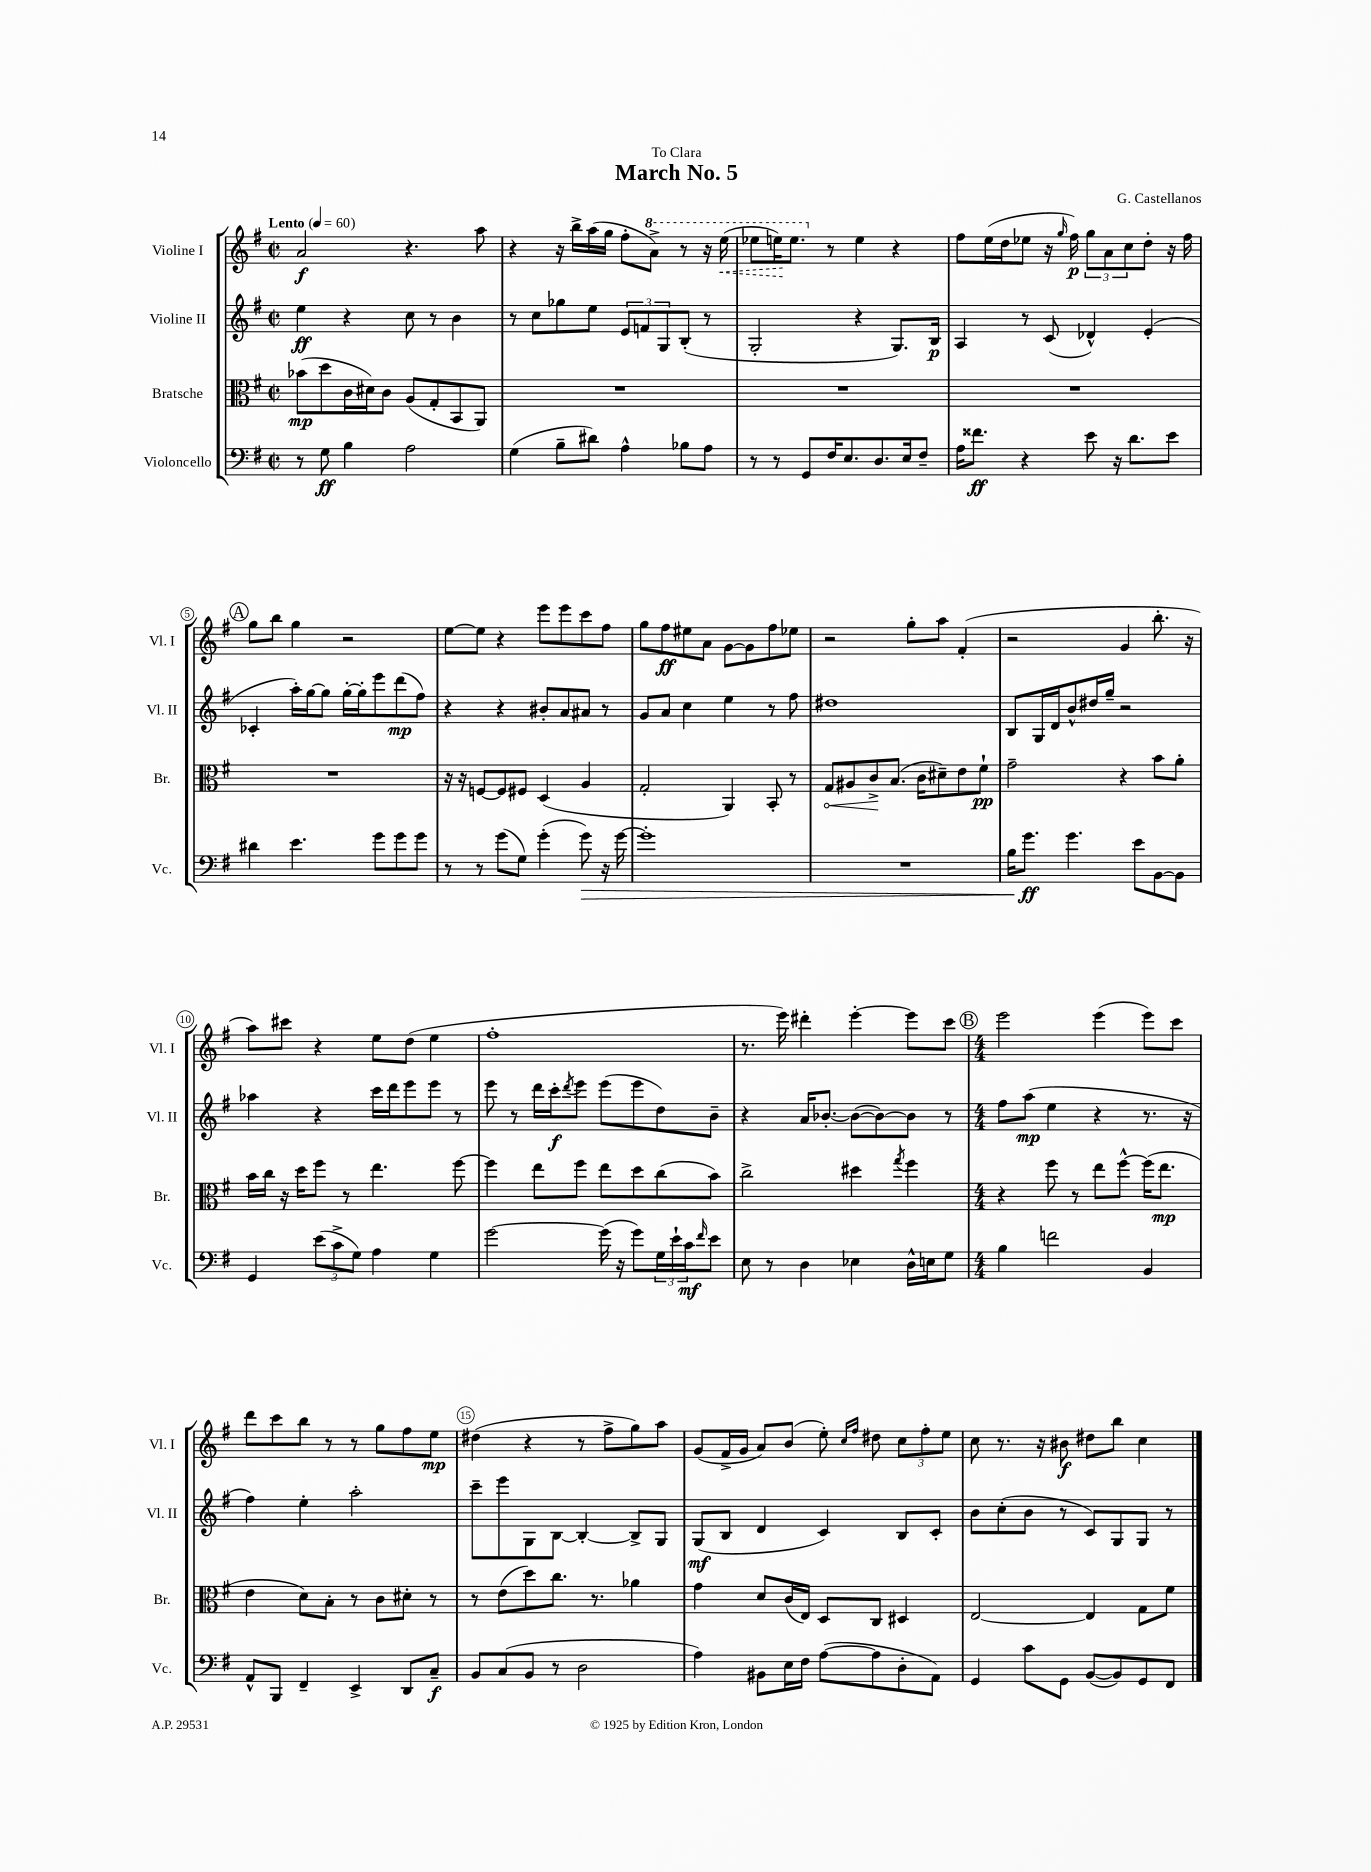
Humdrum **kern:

**kern	**kern	**kern	**kern
*staff4	*staff3	*staff2	*staff1
*clefF4	*clefC3	*clefG2	*clefG2
*k[f#]	*k[f#]	*k[f#]	*k[f#]
*M2/2	*M2/2	*M2/2	*M2/2
*met(c|)	*met(c|)	*met(c|)	*met(c|)
*MM60	*MM60	*MM60	*MM60
8r	(8b-	4ee	2a
8G	8dd	.	.
4B	16c	4r	.
.	16d#)	.	.
.	8c	.	.
2A	(8A	8cc	4.r
.	8G'	8r	.
.	8BB	4b	.
.	8AA)	.	8aa
=	=	=	=
(4G	1r	8r	4r
.	.	8cc	.
8B~	.	8gg-	16r
.	.	.	16bb^
8d#)	.	8ee	(16aa
.	.	.	16gg
4A^^	.	12e	8ff#'
.	.	12f	.
.	.	.	8aa^)
.	.	12G	.
8B-	.	(8B'	8r
8A	.	8r	16r
.	.	.	(16eee
=	=	=	=
8r	1r	2G'	8eee-
8r	.	.	16eee)
.	.	.	8.eee
8GG	.	.	.
16F#	.	.	8r
8.E	.	.	.
.	.	4r	4ee
8.D	.	.	.
.	.	8.G)	4r
16E	.	.	.
8F#~	.	.	.
.	.	16B	.
=	=	=	=
16A	1r	4A	8ff#
8.f##	.	.	.
.	.	.	(16ee
.	.	.	16dd
4r	.	8r	8ee-
.	.	(8c	16r
.	.	.	16qqgg
.	.	.	16ff#)
8e	.	4d-^^)	12gg
.	.	.	12a
16r	.	.	.
.	.	.	12cc
8.d	.	.	.
.	.	(4e'	8dd'
8e	.	.	16r
.	.	.	16ff#
=	=	=	=
4d#	1r	4c-'	8gg
.	.	.	8bb
4.e	.	16aa')	4gg
.	.	[16gg	.
.	.	8gg]	.
.	.	[16gg'	2r
.	.	16gg']	.
8g	.	8eee	.
8g	.	(8ddd	.
8g	.	8ff#)	.
=	=	=	=
8r	16r	4r	[8ee
.	16r	.	.
8r	[8F	.	8ee]
(8g	8F]	4r	4r
8G)	8F#	.	.
(4g'	(4D	8b#'	8eee
.	.	8a	8eee
8g)	4A	8a#	8ccc
16r	.	8r	8ff#
[16g	.	.	.
=	=	=	=
1g']	2G'	8g	8gg
.	.	8a	8ff#
.	.	4cc	8ee#
.	.	.	8a
.	4AA)	4ee	[8g
.	.	.	8g]
.	8BB'	8r	8ff#
.	8r	8ff#	8ee-
=	=	=	=
1r	8G	1dd#	2r
.	8A#	.	.
.	8c^	.	.
.	(8.B	.	.
.	.	.	8gg'
.	16c	.	.
.	8d#~)	.	8aa
.	8e	.	(4f#'
.	8f#`	.	.
=	=	=	=
16B	2g~	8B	2r
8.g	.	.	.
.	.	16G	.
.	.	16d	.
4.g	.	8b^^	.
.	.	16dd#	.
.	.	16gg~	.
.	4r	2r	4g
8e	.	.	.
[8BB	8b	.	8.bb'
8BB]	8a'	.	.
.	.	.	16r
=	=	=	=
4GG	16b	4aa-	8aa)
.	16cc	.	.
.	16r	.	8ccc#
.	16dd	.	.
(12e	8ff#	4r	4r
12c^	.	.	.
.	8r	.	.
12G)	.	.	.
4A	4.ee	16ccc	8ee
.	.	16ddd	.
.	.	8eee	(8dd
4G	.	8eee	4ee
.	[8ff#	8r	.
=	=	=	=
[2g	4ff#]	8eee	1ff#'
.	.	8r	.
.	8ee	16ddd	.
.	.	16ccc'	.
.	.	8qddd	.
.	8ff#	8eee	.
(16g]	8ee	(8eee	.
16r	.	.	.
8g)	8dd	8eee	.
24G	(8cc	8dd)	.
24e`	.	.	.
24c	.	.	.
16qqf#	.	.	.
8e	8b)	8b~	.
=	=	=	=
8E	2cc^	4r	8.r
8r	.	.	.
.	.	.	16eee)
4D	.	16a	4ddd#'
.	.	[8.b-'	.
4E-	4dd#	(8b-_	[4eee'
.	.	8b-_)	.
.	8qgg	.	.
16D^^	4ff#	8b-]	8eee]
16E	.	.	.
8G	.	8r	8ccc
=	=	=	=
*M4/4	*M4/4	*M4/4	*M4/4
4B	4r	8ff#	2eee
.	.	(8aa	.
2f	8ff#	4ee	.
.	8r	.	.
.	8ee	4r	(4eee
.	[8ff#^^	.	.
4BB	(16ff#]	8.r	8eee)
.	8.ee	.	.
.	.	.	8ccc
.	.	16r	.
=	=	=	=
8AA^^	4e	4ff#)	8ddd
8BBB	.	.	8ccc
4FF#~	8d)	4ee'	8bb
.	8B'	.	8r
4EE^	8r	2aa'	8r
.	8c	.	8gg
8DD	8d#'	.	8ff#
8C~	8r	.	8ee
=	=	=	=
8BB	8r	8ccc~	(4dd#
(8C	(8e	8eee	.
8BB	8dd)	8G	4r
8r	8.cc	[8B	.
2D	.	4B'_	8r
.	8.r	.	.
.	.	.	8ff#^
.	4a-	8B^]	8gg)
.	.	8G	8aa
=	=	=	=
4A)	4g	(8G	(8g
.	.	8B	16f#^
.	.	.	16g
8BB#	8d	4d	8a)
16E	(16c	.	(8b
16F#	16E)	.	.
([8A	8D	4c)	8ee')
.	.	.	16qqcc
.	.	.	16qqff#
8A]	8C	.	8dd#
8D'	4D#	8B	12cc
.	.	.	12ff#'
8AA)	.	8c'	.
.	.	.	12ee
=	=	=	=
4GG	[2E	8b	8cc
.	.	(8cc'	8.r
8c	.	8b	.
.	.	.	16r
8GG	.	8r	8b#
([8BB	4E]	8c)	8dd#
8BB])	.	8G	8bb
8GG	8G	8G	4cc
8FF#	8f#	8r	.
==	==	==	==
*-	*-	*-	*-
